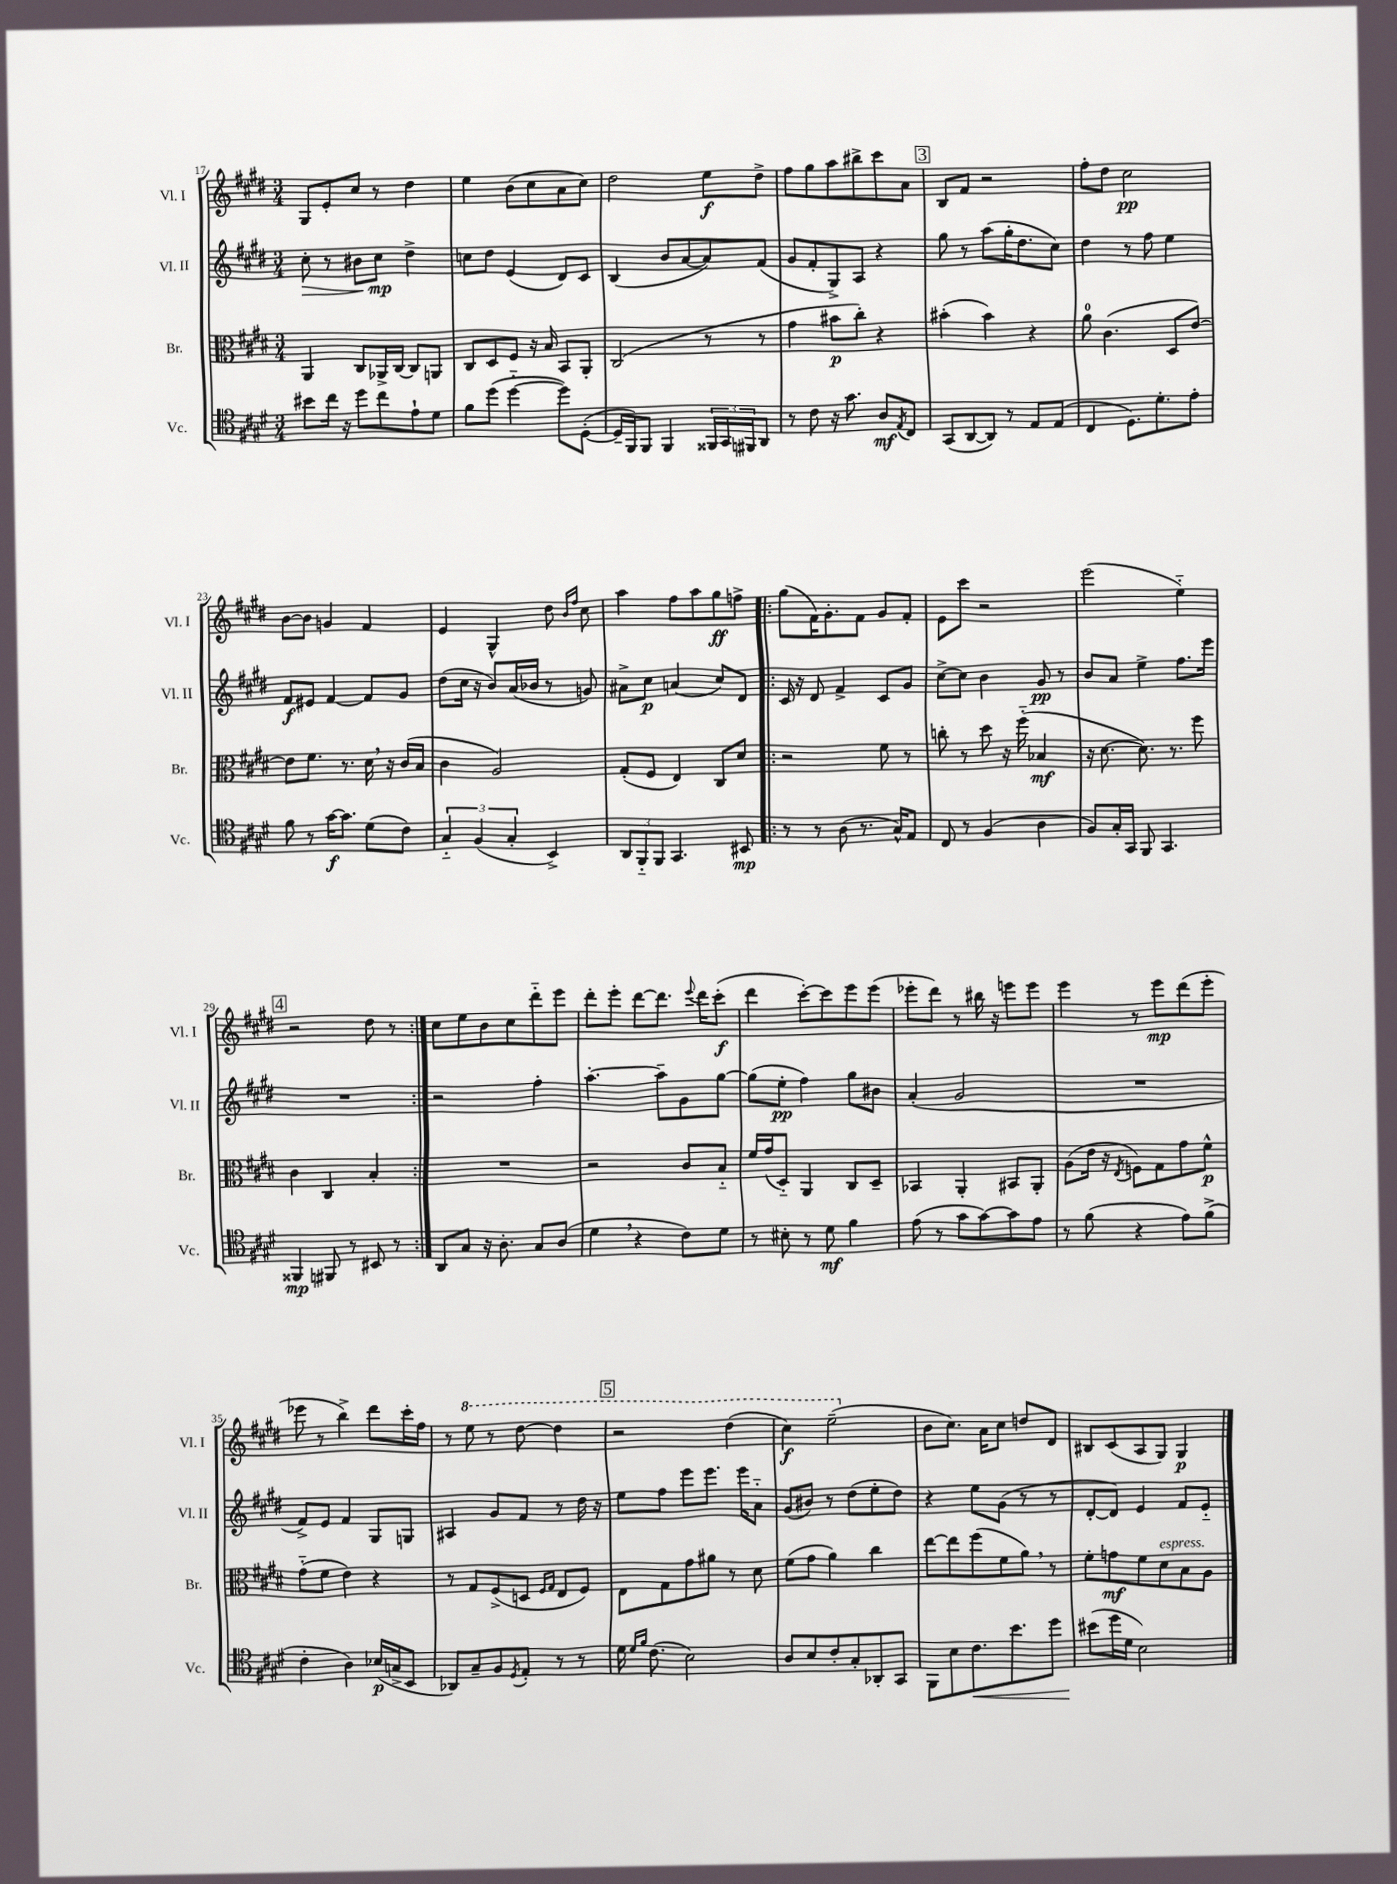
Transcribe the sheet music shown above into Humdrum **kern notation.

**kern	**kern	**kern	**kern
*staff4	*staff3	*staff2	*staff1
*clefC4	*clefC3	*clefG2	*clefG2
*k[f#c#g#d#]	*k[f#c#g#d#]	*k[f#c#g#d#]	*k[f#c#g#d#]
*M3/4	*M3/4	*M3/4	*M3/4
8b#\L	4AA/	8cc#'\	8G#/L
16cc#\Jk	.	8r	8e'/
16r	.	.	.
8dd#\L	8C#/L	8b#\L	8cc#/J
8cc#\	16AA-^/L	8cc#\J	8r
.	[16C#/JJ	.	.
8e`\	8C#/]L	4dd#^\	4dd#\
8d#\J	8AA/J	.	.
=	=	=	=
8f#\L	8C#/L	8cc\L	4ee\
(8dd#\J	8D#/	8dd#\J	.
[4dd#'~\	8F#/J	(4e/	(8b\L
.	16r	.	8cc#\
.	16B/	.	.
8dd#\]L)	8BB/L	8d#/L)	8a\
([8D#'\J	8AA'/J	8c#/J	8cc#\J)
=	=	=	=
16D#~/]LL	(2C#/	(4B/	2dd#\
16FF#/J)	.	.	.
8FF#/J	.	.	.
4FF#/	.	8b/L	.
.	.	[8a/	.
24FF##/LL	8r	8a/])	8ee\L
24GG#/	.	.	.
24FF#/J	.	.	.
8AA/J	8r	(8f#/J	8dd#^\J
=	=	=	=
8r	4g#\	8g#/L	8ff#\L
8c#\	.	8f#'/	8gg#\
16r	8b#\L	8G#^/)	8aa\
8.g#\	.	.	.
.	8cc#'\J)	8A/J	8bb#^\
8A/L	4r	4r	8ccc#\
8qE/	.	.	.
8C#/J	.	.	8a\J
=	=	=	=
(8GG#/L	(4b#'\	8gg#\	8B/L
[8AA/	.	8r	8f#/J
8AA/]J)	4b#\)	(8aa\L	2r
8r	.	16gg#'\K	.
.	.	8.dd#\	.
8E/L	4r	.	.
(8E/J	.	8cc#\J)	.
=	=	=	=
4C#/	8a\	4dd#\	8ff#'\L
.	(4.c#\	.	8dd#\J
8.D#\L)	.	8r	2cc#\
.	.	8ff#\	.
8.d#'\	.	.	.
.	8D#/L	4ee\	.
8e'\J	[8e/J)	.	.
=	=	=	=
8f#\	8e\]L	8f#/L	[8b\L
8r	8.f#\J	8e#/J	8b\]J
[16g#\LK	.	[4f#/	4g/
8.g#\]J	8.r	.	.
(8d#\L	16d#\	8f#/]L	4f#/
.	16r	.	.
8c#\J)	(16c#/LL	8g#/J	.
.	16B/JJ	.	.
=	=	=	=
6G#'~/	4c#\	(8dd#\L	4e/
.	.	16cc#\Jk	.
(6F#/	.	.	.
.	.	16r	.
.	2A/)	8b/L)	4G#^^/
6G#'/	.	.	.
.	.	(16a/L	.
.	.	16b-/JJ	.
4BB^/)	.	8r	8dd#\
.	.	.	16qqb/LL
.	.	.	16qqff#/JJ
.	.	8g/)	8cc#\
=	=	=	=
12AA/L	(8G#'/L	8a#^\L	4aa\
12FF#'~/	.	.	.
.	8F#/J	8cc#\J	.
12FF#/J	.	.	.
4.GG#/	4E/)	(4a/	8ff#\L
.	.	.	8aa\
.	8C#/L	8cc#/L)	8gg#\
8BB#/	8d#/J	8d#/J	8ff^\J
=!|:	=!|:	=!|:	=!|:
8r	2r	16c#/	(8gg#\L
.	.	16r	.
8r	.	8d#/	16f#\K)
.	.	.	8.g#'\
(8A\	.	4f#^/	.
8.r	.	.	8f#\J
.	8f#\	8c#/L	8g#/L
16G#^^/LK)	.	.	.
8E/J	8r	8g#/J	8f#'/J
=	=	=	=
8C#/	8cc'\	[8cc#^\L	8e\L
8r	8r	8cc#\]J	8ccc#\J
(4F#/	8dd#\	4b\	2r
.	16r	.	.
.	(16ff#'~\	.	.
4A\	4B-/	8g#/	.
.	.	8r	.
=	=	=	=
8F#/L)	16r	8b/L	(2eee\
.	[8.d#\	.	.
16G#'/L	.	8a/J	.
16GG#/JJ	.	.	.
8FF#/	8.d#\])	4ee^\	.
4.GG#/	.	.	.
.	8.r	.	.
.	.	8.ff#\L	4ee'~\)
.	8ff#\	.	.
.	.	16eee\Jk	.
=	=	=	=
4FF##/	4c#\	2.r	2r
8FF#/	4C#/	.	.
8r	.	.	.
8BB#/	4B'/	.	8dd#\
8r	.	.	8r
=:|!	=:|!	=:|!	=:|!
8AA/L	2.r	2r	8cc#\L
8G#/J	.	.	8ee\
16r	.	.	8b\
8.A'\	.	.	.
.	.	.	8cc#\
8G#/L	.	4ff#'\	8ddd#'~\
(8A/J	.	.	8eee\J
=	=	=	=
4d#\	2r	[4.aa'\	8ddd#'\L
.	.	.	8eee'\J
4r	.	.	[8ddd#\L
.	.	8aa~\]L	8.ddd#\]J
8c#\L)	8c#/L	8g#\	.
.	.	.	8qqeee/
.	.	.	16ddd#\LK
8d#\J	8B'~/J	[8gg#\J	(8ccc#'\J
=	=	=	=
8r	16f#/LL	(8gg#\]L	4ddd#\
.	(16g#/J	.	.
8B#'\	8D#'~/J)	8ee'\J	.
8r	4AA/	4ff#\)	[8ccc#'\L)
8d#\	.	.	8ccc#\]
4f#\	8C#/L	8gg#\L	8eee\
.	8D#~/J	8b#\J	(8eee\J
=	=	=	=
(8e\	4BB-/	(4a'/	8eee-'\L
8r	.	.	8ddd#\J)
8g#\L	4AA'/	2g#/	8r
[8g#\)	.	.	16bb#\
.	.	.	16r
8g#\]	8BB#/L	.	8eee\L
8e\J	8AA'/J	.	8eee\J
=	=	=	=
8r	(8A\L	2.r	4eee\
(8f#\	16e\Jk	.	.
.	16r	.	.
.	8qE/	.	.
4r	8F\L)	.	8r
.	8G#\	.	8eee\L
8e\L)	8g#\	.	(8ddd#\
(8f#^\J	8f#^^\J	.	8eee'\J
=	=	=	=
4c#'\	(8g#'~\L	8f#^/L)	8eee-\
.	8f#\J	8e/J	8r
4A\)	4e\)	4f#/	4bb^\)
(16B-/LL	4r	8G#/L	8ddd#\L
16G^/J	.	.	.
8BB/J	.	8G/J	16ccc#'\L
.	.	.	16ff#\JJ
=	=	=	=
8AA-/L)	8r	4A#/	8r
8G#~/	8G#/L	.	8eee\
8F#/	(8F#^/	8g#/L	8r
8qD#/	.	.	.
8E'/J	8D/J	8f#/J	[8ddd#\
.	16qqF#/LL	.	.
.	16qqG#/JJ	.	.
8r	8E/L	8r	4ddd#\]
8r	8F#/J)	16dd#\	.
.	.	16r	.
=	=	=	=
16d#\	8E\L	8ee\L	2r
16qqd#/LL	.	.	.
16qqf#/JJ	.	.	.
(8.c#\	.	.	.
.	8G#\	8ff#\J	.
2B\)	8g#\	8eee\L	.
.	8a#\J	8.eee\J	.
.	8r	.	(4ddd#\
.	.	16eee\LK	.
.	8d#\	8a'~\J	.
=	=	=	=
8A/L	(8f#\L	(8g#/L	4ccc#\)
8B/	8g#\J	8b#/J)	.
8c#'/	4a\)	8r	(2eee~\
8G#'/	.	(8dd#\L	.
8AA-'/	4cc#\	8ee'\	.
8GG#/J	.	8dd#\J)	.
=	=	=	=
8FF#\L	[8ee\L	4r	8b\L
8B\	8ee\]	.	8.cc#\J)
8.c#\	(8ff#\	8ee\L	.
.	.	.	16a\LK
.	8f#\	(8g#\J	8cc#\J
8.b\	.	.	.
.	8a\J)	8r	8dd/L
8dd#\J	8r	8r	8d#/J
=	=	=	=
(8b#\L	8f#'\L	[8d#'/L	8B#/L
16dd#\L	8g\	8d#/]J)	(8c#/
16d#\JJ	.	.	.
2B\)	8f#\	4e/	8A/
.	8d#\	.	8G#/J)
.	8B\	8f#/L	4G#/
.	8A\J	8e'~/J	.
==	==	==	==
*-	*-	*-	*-
